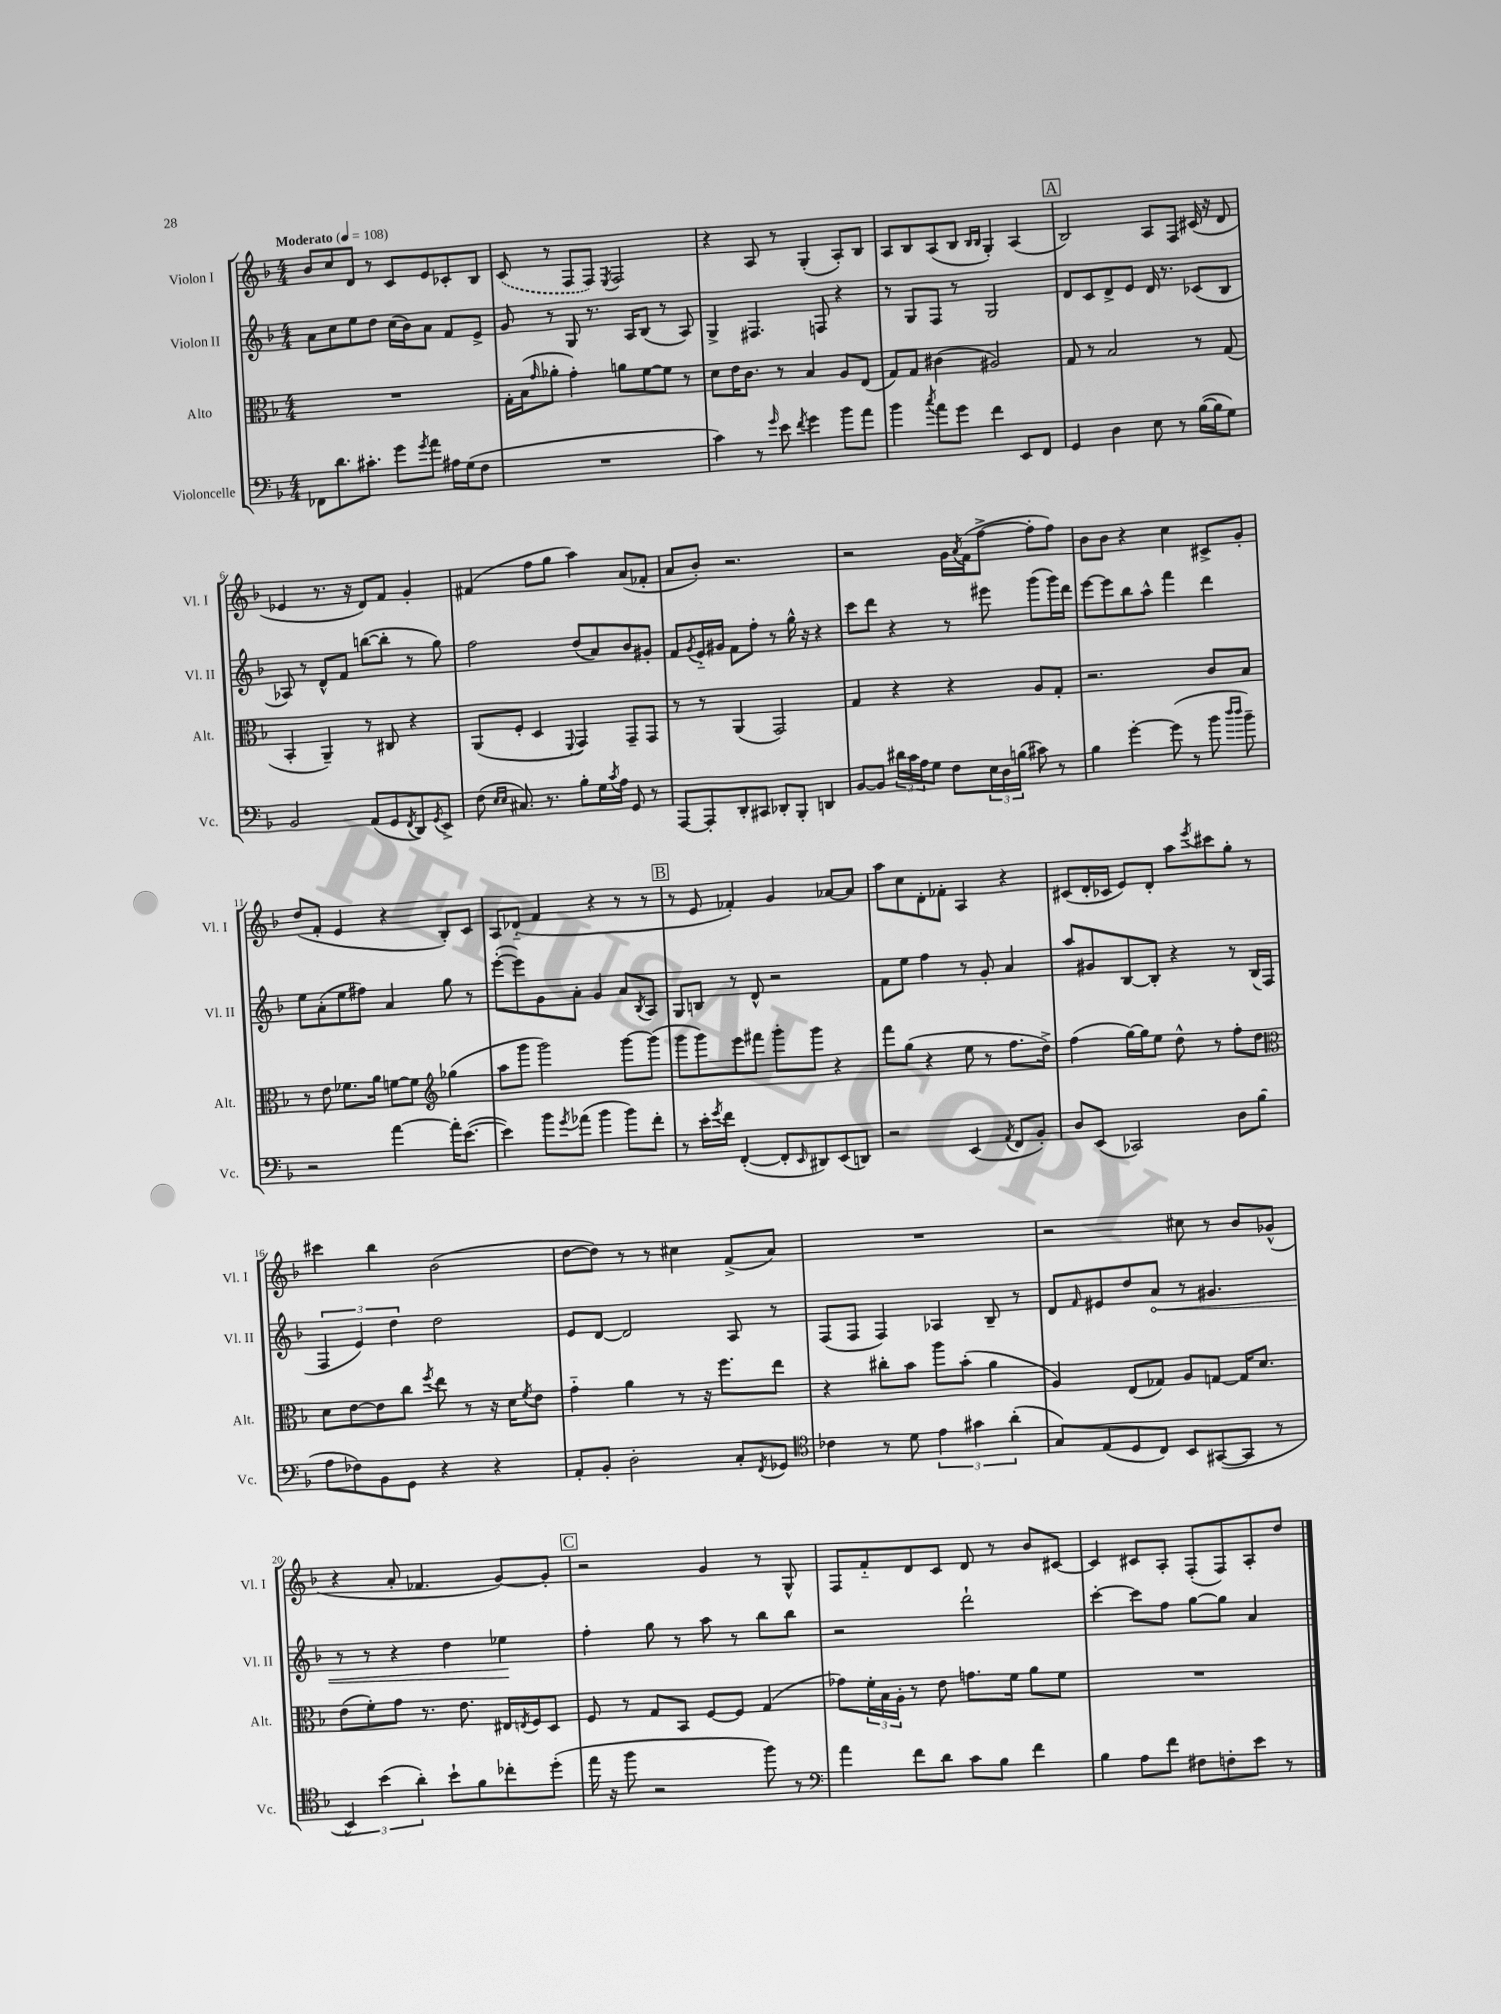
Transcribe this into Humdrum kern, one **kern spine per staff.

**kern	**kern	**kern	**kern
*staff4	*staff3	*staff2	*staff1
*clefF4	*clefC3	*clefG2	*clefG2
*k[b-]	*k[b-]	*k[b-]	*k[b-]
*M4/4	*M4/4	*M4/4	*M4/4
*MM108	*MM108	*MM108	*MM108
8FF-	1r	8a	8b-
8.d	.	8cc	8cc
.	.	8ee	8d
8.c#'	.	.	.
.	.	8dd	8r
8g	.	(16cc	8c
.	.	16b-)	.
8qg	.	.	.
8a	.	8a	8e
16A#	.	8f	8c-'
(16G	.	.	.
8F	.	8e^	8B-
=	=	=	=
1r	16G'	8g	(8c
.	(16B-	.	.
.	16qqg	.	.
.	8a-'	8r	8r
.	4g')	8G	8F
.	.	8.r	8F)
.	.	.	8qE
.	8a	.	2F
.	.	16A	.
.	[8f	(8B-	.
.	8f]	8r	.
.	8r	8A)	.
=	=	=	=
4c)	8d	4G^	4r
.	16e	.	.
.	8.c	.	.
8r	.	4.F#	8A
16qqg	.	.	.
8e	8r	.	8r
8qf	.	.	.
4g	4B-	.	(4G'
.	.	8F	.
8b-	8A	4r	8A')
8a	(8E	.	8B-
=	=	=	=
4b-	8G)	8r	8A
.	8G	8G	8B-
8qcc	.	.	.
8a	(4c#	8F	(8A
8g	.	8r	8B-
.	.	.	16qqB-
.	.	.	16qqB-
4f	2A#)	2G	4G')
8EE	.	.	(4A
8FF	.	.	.
=	=	=	=
4GG	8G	8d	2B-)
.	8r	8c	.
4D	2B-	8d^	.
.	.	8e	.
8E	.	16d	8A
.	.	8.r	.
8r	.	.	8F
([16B-	8r	(8c-	(16c#
16B-]	.	.	16r
8G)	(8G	8B-	8d
=	=	=	=
2BB-	4BB-'	8A-)	4e-
.	.	8r	.
.	4AA~)	8d^^	8.r
.	.	8f	.
.	.	.	16r
(8AA	8r	([8bb	8d)
8GG	8C#	8bb']	8f
8qFF	.	.	.
8DD)	4r	8r	4g'
8qGG	.	.	.
8EE^	.	8gg)	.
=	=	=	=
(8F	(8AA	2ff	(4f#
16qqE	.	.	.
16qqE	.	.	.
8.C#)	8F'	.	.
.	4D	.	8ff
8.r	.	.	.
.	.	.	8gg
.	8qqFF	.	.
8B-'	4GG)	(8dd	4aa)
16G	.	8a)	.
8qc	.	.	.
16A	.	.	.
8GG	8GG~	8b-	(8a
8r	8GG	8g#'	8f-'
=	=	=	=
[8AAA	8r	8f	8a
.	.	8qg	.
8AAA']	8r	16e'~	8b-')
.	.	16g#	.
8DD'	(4AA	8f	2.r
8CC#	.	8ff'	.
8DD-'	2GG)	8r	.
8BBB-'	.	16gg^^	.
.	.	16r	.
4DD	.	4r	.
=	=	=	=
[8BB-	4G	8ccc	2r
8BB-]	.	8ddd	.
24d#	4r	4r	.
24c	.	.	.
24A	.	.	.
8G	.	.	.
8F	4r	8r	16g
.	.	.	8qa
.	.	.	(16f
24E	.	8eee#	[8ff^
24D	.	.	.
(24B	.	.	.
8c#)	8A	(8ggg	8ff']
8r	8G'	16ggg)	8ff)
.	.	16ddd	.
=	=	=	=
4B-	2.r	[8eee	8b-
.	.	8eee]	8b-
[4g'	.	8bb-	4r
.	.	8aa^^	.
(8g]	.	4fff	4cc
8r	.	.	.
8b-	8c	4ddd	8c#^
16qqdd	.	.	.
16qqdd	.	.	.
8b-~)	8B-	.	8g'
=	=	=	=
2r	8r	8ee	(8dd
.	8e	(8a'	8f'
.	8.f-	8ee	4e
.	.	8ff#)	.
.	16a	.	.
[4a	[8f	4a	4r
.	8f]	.	.
*	*clefG2	*	*
16a']	(4gg-	8gg	8B-')
([8.e	.	.	.
.	.	8r	8c
=	=	=	=
4e])	8aa	([8eee'	8A
.	8ggg	8eee])	(8d-'~
8b-	2ggg)	8g	4f
8qg	.	.	.
(8a-	.	8a'	.
4b-	.	4g	4r
8b-)	[8ggg	8a	8r
.	.	8qB-	.
8f'	(8ggg]	8A	8r
=	=	=	=
8r	8ggg	8G	8r
16e'	8ggg)	8B	8e
8qg	.	.	.
16f	.	.	.
([4FF'	8eee	8r	4f-')
.	8fff#	8d^^	.
8FF']	8ggg'	2r	4g
16qqEE	.	.	.
8DD#)	8ggg	.	.
(8EE	4r	.	[8a-
8DD)	.	.	8a-]
=	=	=	=
2r	8fff	8f	8aa
.	(8gg	8ee	8cc
.	4r	4ff	8d'
.	.	.	8f-'
(4EE	8ee	8r	4A
.	8r	8g'	.
8qAA	.	.	.
8FF	8.ff	4a	4r
8BB-')	.	.	.
.	16dd^)	.	.
=	=	=	=
8D	(4ff	8aa	(8c#
(8EE	.	8g#	16d'
.	.	.	16c-
2CC-)	[16gg)	[8B-	8e)
.	16gg]	.	.
.	8ee	8B-']	8d'
.	8dd^^	4r	8aa
.	.	.	8qeee
.	8r	.	8ccc#
8D	8ff'	8r	8gg'
(8B-	8dd	(16B-	8r
.	.	16F	.
=	=	=	=
*	*clefC3	*	*
8A	8d	6F	4ccc#
8F-)	[8e	.	.
.	.	6e)	.
8BB-	8e]	.	4bb-
.	.	6dd	.
8GG	8cc	.	.
.	8qff	.	.
4r	8ee	2dd	(2b-
.	8r	.	.
4r	16r	.	.
.	16d	.	.
.	8qf	.	.
.	8e	.	.
=	=	=	=
8AA'	4g'~	8e	[8dd
8BB-'	.	[8d	8dd])
2D'	4a	2d]	8r
.	.	.	8r
.	8r	.	4cc#
.	16r	.	.
.	8.ff	.	.
8C'	.	8A	(8f^
8qFF	.	.	.
8GG-	8ee	8r	8a)
=	=	=	=
*clefC4	*	*	*
4c-	4r	(8F	1r
.	.	8F	.
8r	8cc#'	4F)	.
8d	8b-	.	.
6e	8aa	4A-	.
.	(8b-'	.	.
6g#	.	.	.
.	4a	8B-~	.
(6a'	.	.	.
.	.	8r	.
=	=	=	=
8G)	4A)	8d	2r
.	.	16qqf	.
(8E	.	8e#	.
8D	(8E	8dd	.
8C)	8G-)	8a	.
8BB-	8A	8r	8cc#
([8GG#	[8G	4.g#	8r
8GG#]	16G]	.	8b-
.	8.d	.	.
8r	.	.	(8g-^^
=	=	=	=
6BB-)	(8e	8r	4r
.	8f')	8r	.
(6b-	.	.	.
.	8g	4r	8a'
6a')	.	.	.
.	8.r	.	4.f-
8b-`	.	4dd	.
.	8.e	.	.
8f	.	.	.
8cc-'	16E#	4ee-	[8g)
.	8qE	.	.
.	16F	.	.
(8dd'	8D	.	8g']
=	=	=	=
16ee	8F	4ff'	2r
16r	.	.	.
8ff	8r	.	.
2r	8G	8gg	.
.	8BB-	8r	.
.	[8F	8aa	4g
.	8F]	8r	.
8ff)	(4G	8bb-	8r
8r	.	8bb-	8G^^
=	=	=	=
*clefF4	*	*	*
4a	8g-)	2r	8F
.	24f'	.	8f'~
.	24B-	.	.
.	24A'	.	.
8f	8r	.	8d
8d	8e	.	8c
8c	8.g	2ddd`	8d
8B-	.	.	8r
.	16f	.	.
4f	8a	.	8b-
.	8f	.	[8c#
=	=	=	=
4B-	1r	[4ccc'	4c#]
8A	.	8ccc]	8c#
8f	.	8ff	8A'
8F#	.	[8gg	(8F'
8F'	.	8gg]	8F)
8e	.	4a	8A'
8r	.	.	8dd
==	==	==	==
*-	*-	*-	*-
